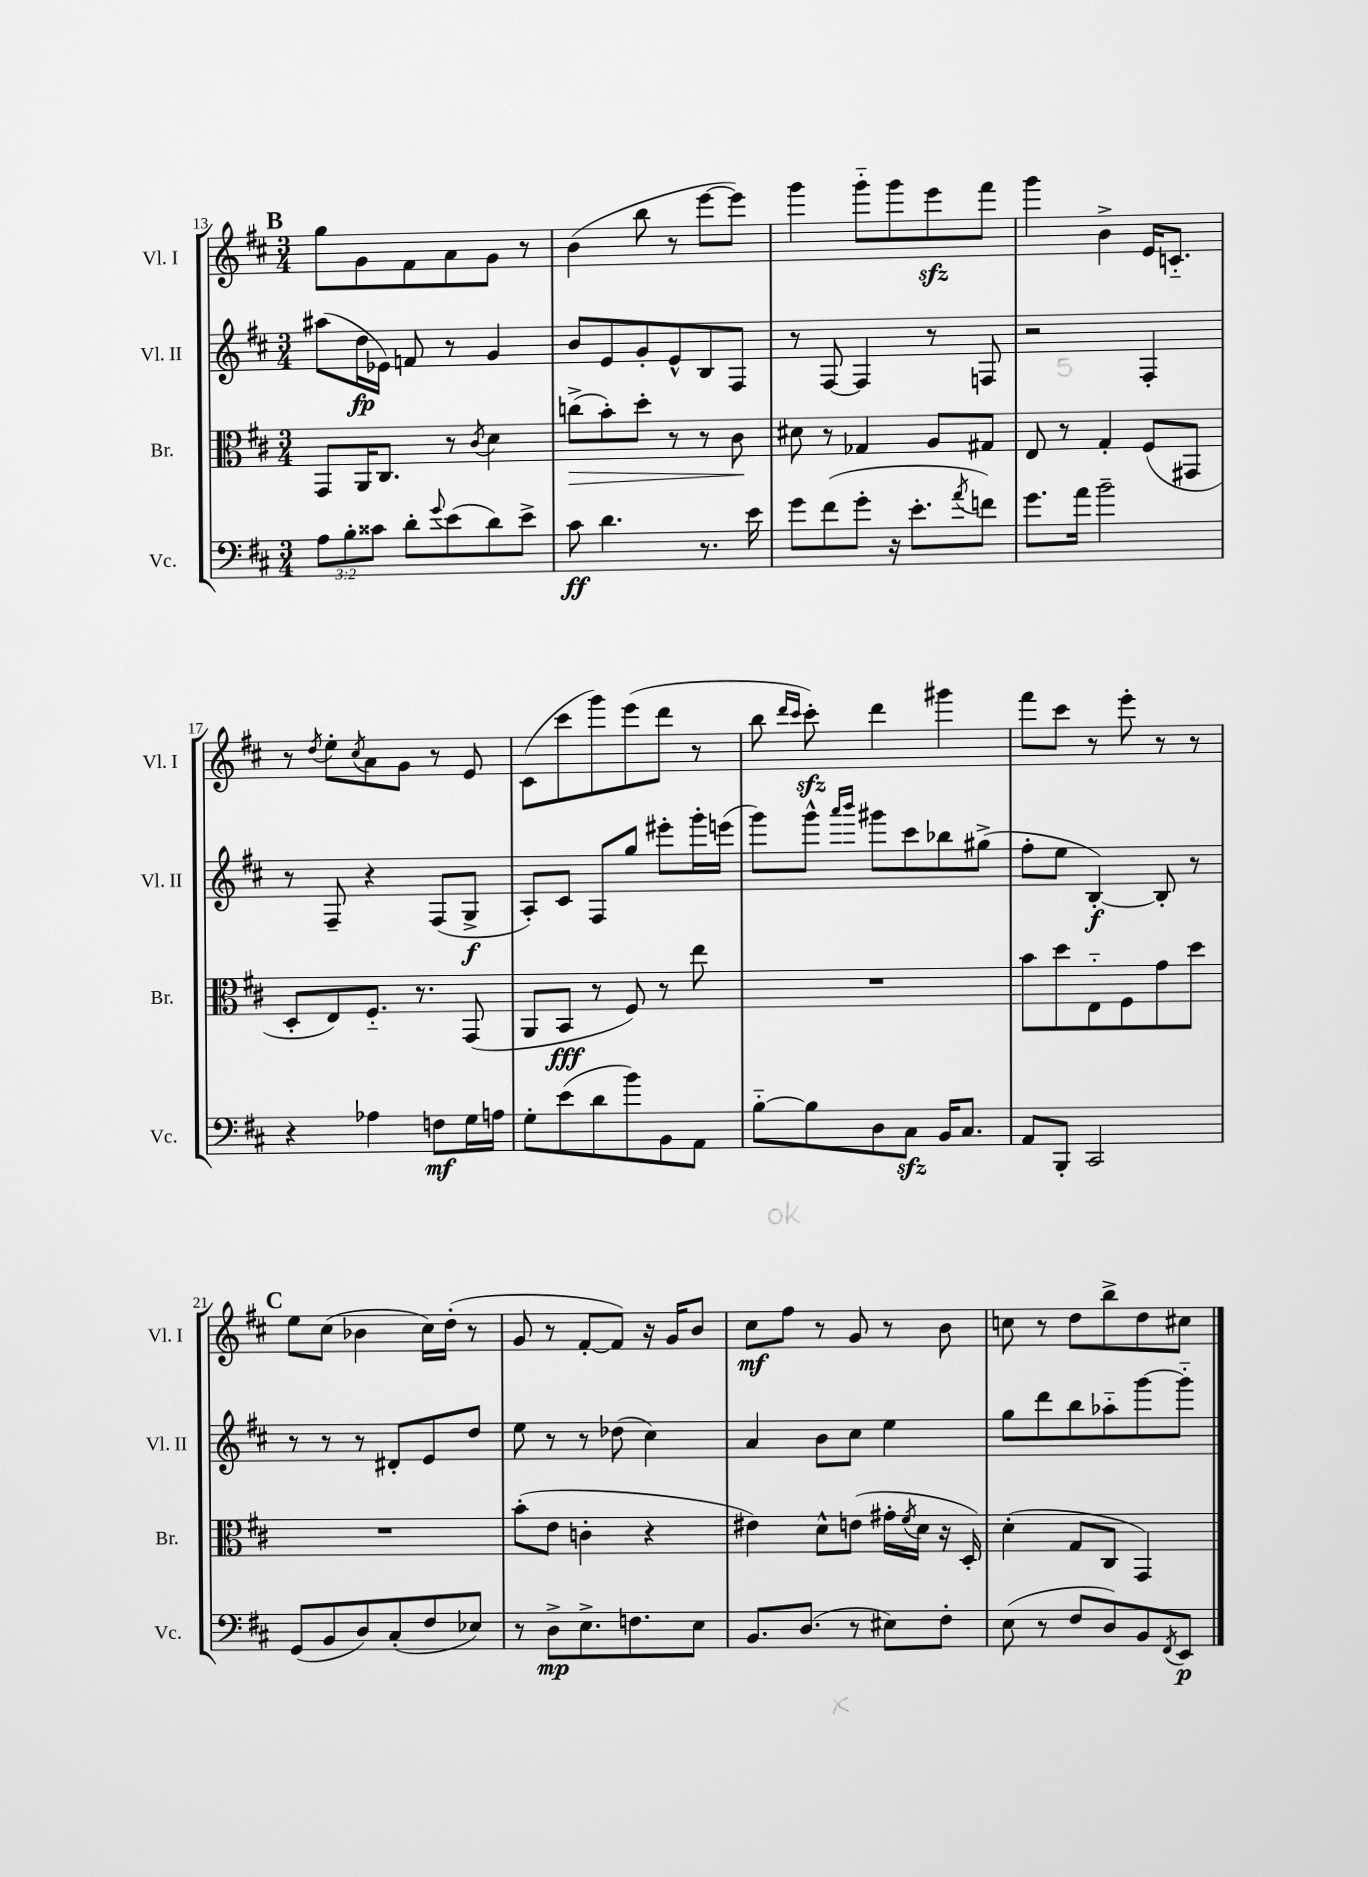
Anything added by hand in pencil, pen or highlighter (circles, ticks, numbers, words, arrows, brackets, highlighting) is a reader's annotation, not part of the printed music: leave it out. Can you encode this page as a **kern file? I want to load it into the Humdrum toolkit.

**kern	**dynam	**kern	**dynam	**kern	**dynam	**kern	**dynam
*part4	*part4	*part3	*part3	*part2	*part2	*part1	*part1
*staff4	*staff4	*staff3	*staff3	*staff2	*staff2	*staff1	*staff1
*I"Vc.	*	*I"Br.	*	*I"Vl. II	*	*I"Vl. I	*
*I'Vc.	*	*I'Br.	*	*I'Vl. II	*	*I'Vl. I	*
*clefF4	*	*clefC3	*	*clefG2	*	*clefG2	*
*k[f#c#]	*	*k[f#c#]	*	*k[f#c#]	*	*k[f#c#]	*
*M3/4	*	*M3/4	*	*M3/4	*	*M3/4	*
!!LO:REH:place=s1:t=B
=13	=13	=13	=13	=13	=13	=13	=13
12A\L	.	8GG/L	.	(8aa#X\L	.	8gg\L	.
12B'\	.	.	.	.	.	.	.
.	.	16AA/K	.	16dd\L	fp	8g\	.
12c##X\J	.	.	.	.	.	.	.
.	.	8.C#/J	.	16e-X\JJ)	.	.	.
8d'\L	.	.	.	8fn/	.	8f#\	.
8qqg/	.	.	.	.	.	.	.
(8e\	.	8r	.	8r	.	8a\	.
.	.	8qc#/	.	.	.	.	.
8d\)	.	4d\	.	4g/	.	8g\J	.
8e^\J	.	.	.	.	.	8r	.
=14	=14	=14	=14	=14	=14	=14	=14
!	!	!	!LO:HP:b	!	!	!	!
8c#\	ff	(8ccn^\L	>	8b/L	.	(4b\	.
4.d\	.	8b'\)	.	8e/	.	.	.
.	.	8dd'\J	.	8g'/	.	8bb\	.
.	.	8r	.	8e^^/	.	8r	.
8.r	.	8r	.	8B/	.	[8eee\L	.
.	.	8c#\	.	8F#/J	.	8eee\J])	.
16e\	.	.	.	.	.	.	.
.	.	.	]	.	.	.	.
=15	=15	=15	=15	=15	=15	=15	=15
8g\L	.	8d#X\	.	8r	.	4ggg\	.
(8f#\	.	8r	.	[8F#/	.	.	.
8g'\J	.	4G-X/	.	4F#/]	.	8ggg\L	.
16r	.	.	.	.	.	8ggg\	.
8.e'\L	.	.	.	.	.	.	.
.	.	8A/L	.	8r	.	8eeezz\	.
8qa/	.	.	.	.	.	.	.
8fn\J)	.	8G#X/J	.	8Fn/	.	8fff#\J	.
=16	=16	=16	=16	=16	=16	=16	=16
8.g\L	.	8E/	.	2r	.	4ggg\	.
.	.	8r	.	.	.	.	.
16a\Jk	.	.	.	.	.	.	.
2b~\	.	4G'/	.	.	.	4b^\	.
.	.	(8F#/L	.	4F#'/	.	16e/KL	.
.	.	.	.	.	.	8.cn/J	.
.	.	8GG#X/J	.	.	.	.	.
!!LO:LB:g=z
=17	=17	=17	=17	=17	=17	=17	=17
4r	.	8D'/L	.	8r	.	8r	.
.	.	.	.	.	.	8qdd/	.
.	.	8E/)	.	8F#~/	.	8ee'\L	.
.	.	.	.	.	.	8qcc#/	.
4A-X\	.	8.F#/J	.	4r	.	8a\	.
.	.	.	.	.	.	8g\J	.
.	.	8.r	.	.	.	.	.
8Fn\L	mf	.	.	(8F#/L	.	8r	.
16G\L	.	(8GG/	.	8G^/J	f	8e/	.
16An\JJ	.	.	.	.	.	.	.
=18	=18	=18	=18	=18	=18	=18	=18
8G'\L	.	8AA/L	.	8A'/L)	.	(8c#\L	.
(8e\	.	8BB/J	fff	8c#/J	.	8ccc#\	.
8d\	.	8r	.	8F#/L	.	8ggg\)	.
8b\)	.	8F#/)	.	8gg/J	.	(8eee\	.
8BB\	.	8r	.	8eee#X'\L	.	8ddd\J	.
8AA\J	.	8ee\	.	16ggg'\L	.	8r	.
.	.	.	.	(16eeen\JJ	.	.	.
=19	=19	=19	=19	=19	=19	=19	=19
[8B\L	.	2.r	.	8ggg\L)	.	8bb\	.
.	.	.	.	.	.	16qqddd/LL	.
.	.	.	.	.	.	16qqccc#/JJ	.
8B\]	.	.	.	8ggg^^\J	.	8ccc#zz'\)	.
.	.	.	.	16qqaaa/LL	.	.	.
.	.	.	.	16qqbbb/JJ	.	.	.
8D\	.	.	.	8ggg#X\L	.	4ddd\	.
8C#zz\J	.	.	.	8ccc#\	.	.	.
16BB/KL	.	.	.	8bb-X\	.	4ggg#X\	.
8.C#/J	.	.	.	.	.	.	.
.	.	.	.	(8gg#X^\J	.	.	.
=20	=20	=20	=20	=20	=20	=20	=20
8AA/L	.	8b\L	.	8ff#'\L	.	8fff#\L	.
8BBB'/J	.	8dd\	.	8ee\J	.	8ccc#\J	.
2CC#/	.	8E\	.	[4B'/)	f	8r	.
.	.	8F#\	.	.	.	8eee'\	.
.	.	8g\	.	8B'/]	.	8r	.
.	.	8dd\J	.	8r	.	8r	.
!!LO:LB:g=z
!!LO:REH:place=s1:t=C
=21	=21	=21	=21	=21	=21	=21	=21
(8GG/L	.	2.r	.	8r	.	8ee\L	.
8BB/	.	.	.	8r	.	(8cc#\J	.
8D/)	.	.	.	8r	.	4b-X\	.
(8C#'/	.	.	.	8d#X'/L	.	.	.
8F#/	.	.	.	8e/	.	16cc#\LL)	.
.	.	.	.	.	.	(16dd'\JJ	.
8E-X/J)	.	.	.	8dd/J	.	8r	.
=22	=22	=22	=22	=22	=22	=22	=22
8r	.	(8b'\L	.	8ee\	.	8g/	.
8D^\L	mp	8e\J	.	8r	.	8r	.
8.E^\	.	4cn'\	.	8r	.	[8f#'/L	.
.	.	.	.	(8dd-X\	.	8f#/J])	.
8.Fn\	.	.	.	.	.	.	.
.	.	4r	.	4cc#\)	.	16r	.
.	.	.	.	.	.	16g/KL	.
8E\J	.	.	.	.	.	8b/J	.
=23	=23	=23	=23	=23	=23	=23	=23
8.BB/L	.	4e#X\)	.	4a/	.	8cc#\L	mf
.	.	.	.	.	.	8ff#\J	.
(8.D/J	.	.	.	.	.	.	.
.	.	8d^^\L	.	8b\L	.	8r	.
8r	.	(8en\J	.	8cc#\J	.	8g/	.
8E#X\L)	.	16g#X'\LL	.	4ee\	.	8r	.
.	.	8qf#/	.	.	.	.	.
.	.	16d\JJ	.	.	.	.	.
8F#'\J	.	16r	.	.	.	8b\	.
.	.	16D'/)	.	.	.	.	.
=24	=24	=24	=24	=24	=24	=24	=24
(8E\	.	(4d'\	.	8gg\L	.	8ccn\	.
8r	.	.	.	8ddd\	.	8r	.
8F#/L	.	8G/L	.	8bb\	.	8dd\L	.
8D/)	.	8C#/J	.	8aa-X\	.	8bb^\	.
8BB/	.	4GG/)	.	[8ggg\	.	8dd\	.
8qFF#/	.	.	.	.	.	.	.
8EE/J	p	.	.	8ggg\J]	.	8cc#X\J	.
==	==	==	==	==	==	==	==
*-	*-	*-	*-	*-	*-	*-	*-
